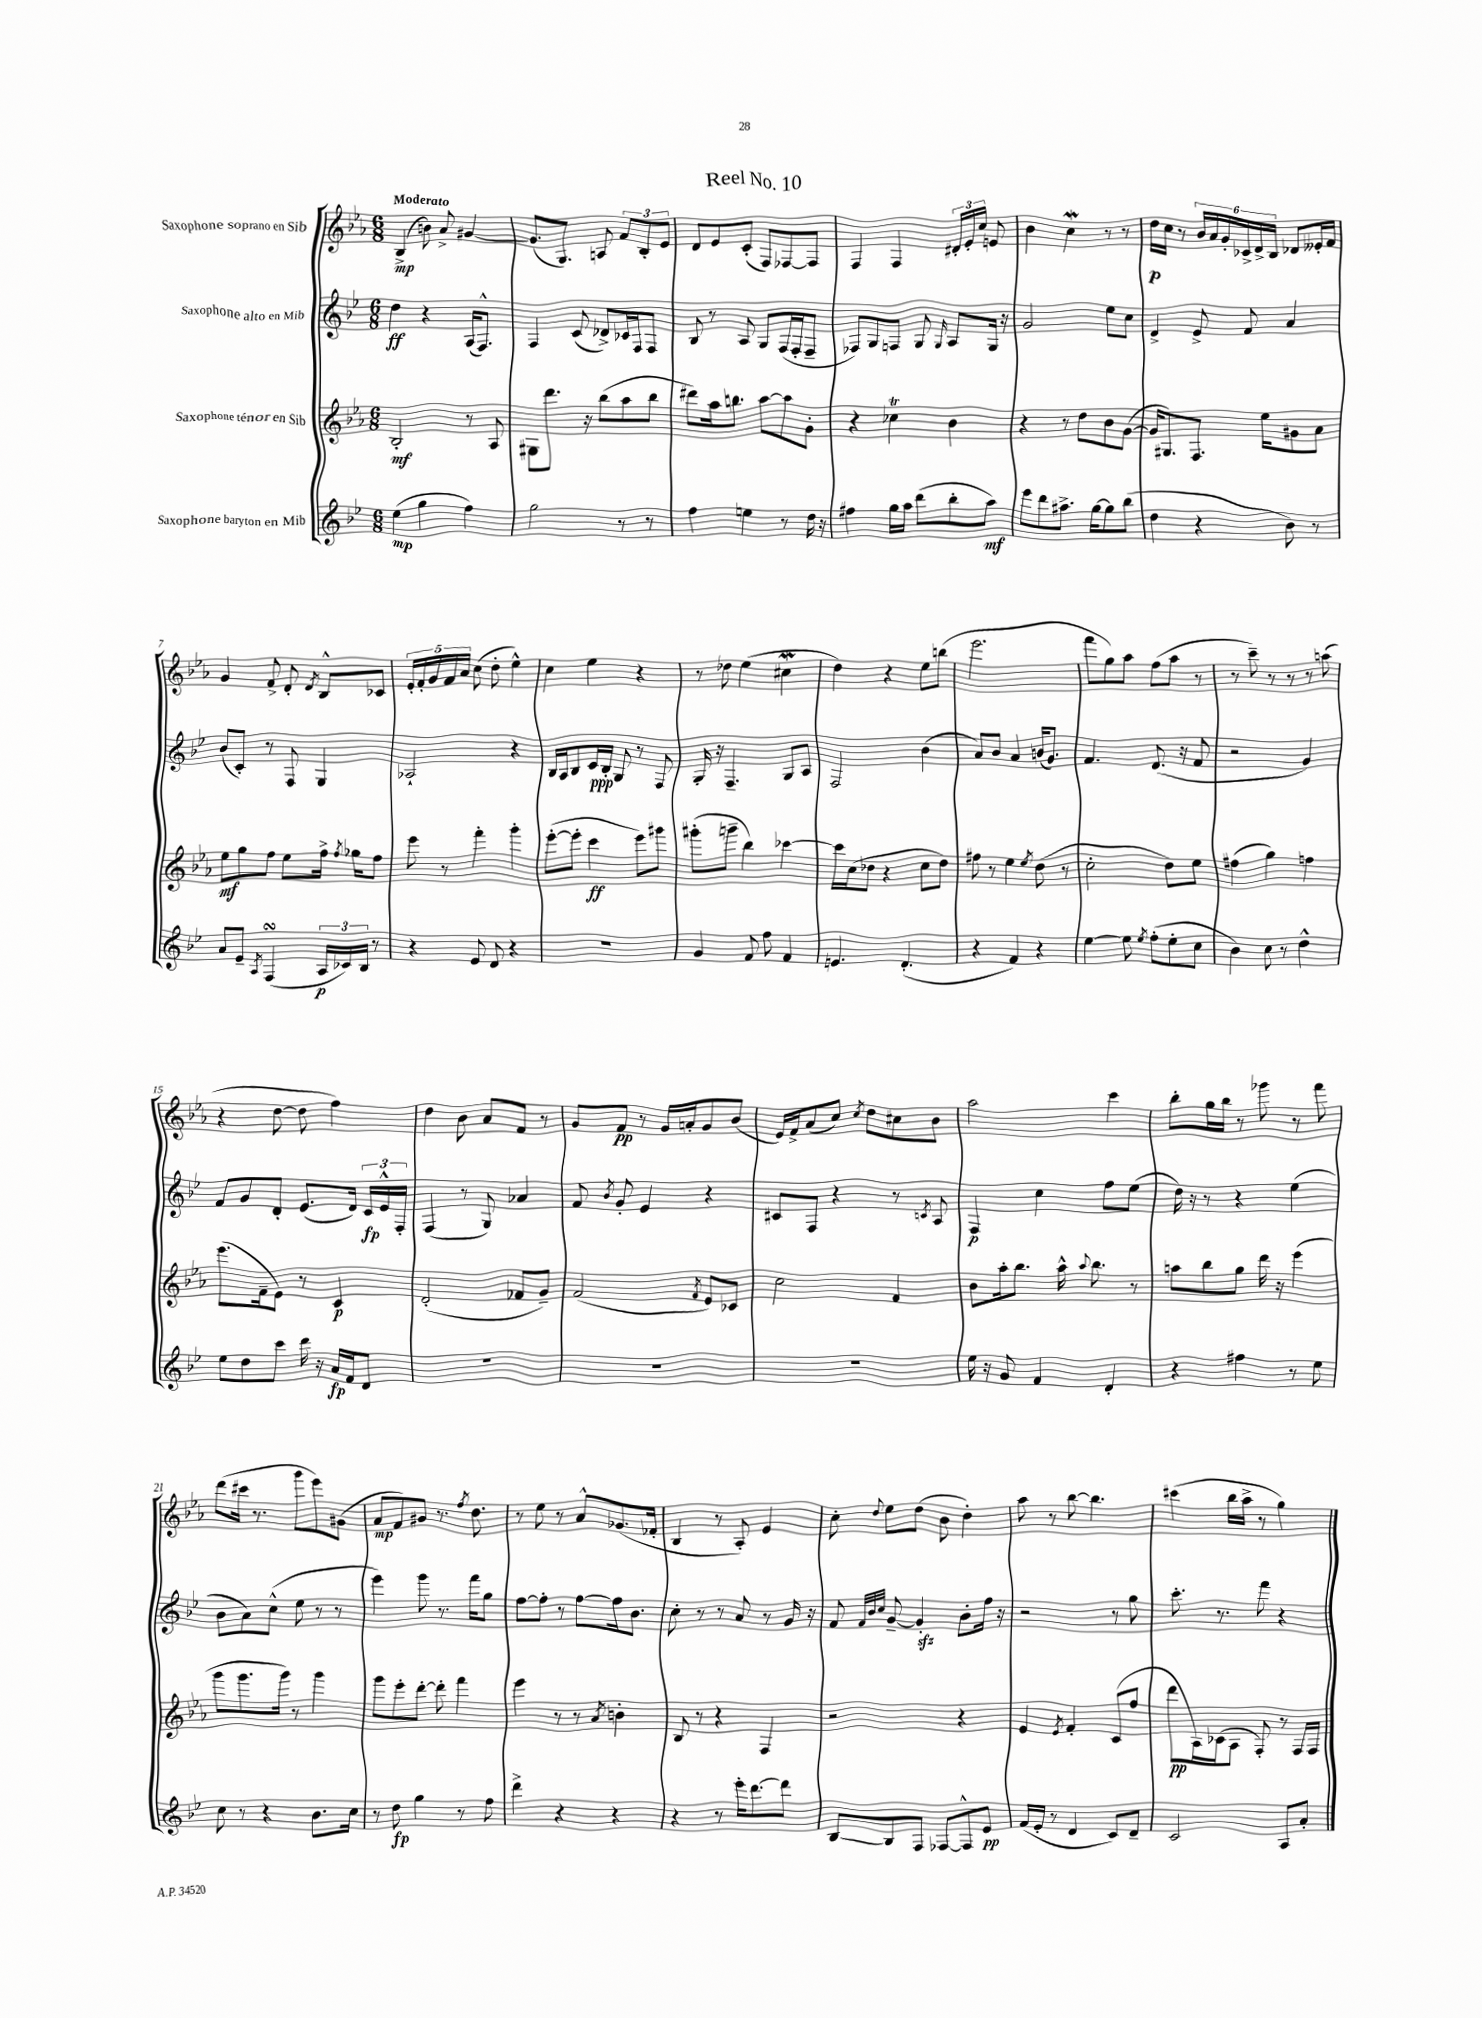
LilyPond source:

\header { title = "Reel No. 10" }
<<
\new StaffGroup <<
\new Staff = "s0" \with { instrumentName = "Saxophone soprano en Sib" } {
    \clef treble \key ees \major \numericTimeSignature \time 6/8 \tempo "Moderato"
    \autoBeamOff bes4->\mp( b'8) aes'8-> gis'4~ |
    gis'8.[( g8.]) a8 \tuplet 3/2 { f'8[ bes8-. ees'8] } |
    d'8[ ees'8 c'8]-.( f8[) fes8~ fes8] |
    f4 f4 \tuplet 3/2 { dis'16[-. ees'16-. c''16] } e'8 |
    bes'4 c''4\mordent r8 r8 |
    d''16[\p c''16] r8 \tuplet 6/4 { bes'16[ aes'16 g'16-. ces'16-> d'16-> bes16] } des'8[ eeses'16-. f'16] |
    g'4 f'8-> d'8-. \acciaccatura { d'8 } bes8[-^ ces'8] |
    \tuplet 5/4 { ees'16[-. f'16-. g'16 f'16 aes'16] } c''8( d''8-. ees''4-^) |
    c''4 ees''4 r4 |
    r8 des''8 ees''4( cis''4\mordent |
    d''4) r4 ees''8[ b''8]( |
    ees'''2. |
    f'''8[ g''8) aes''8] f''8[( aes''8] r8 |
    r8 c'''8--) r8 r8 r8 a''8( |
    r4 d''8~ d''8 f''4) |
    d''4 bes'8 aes'8[ f'8] r8 |
    g'8[ f'8]\pp r8 g'16[ a'16-. g'8 bes'8]( |
    ees'16[) f'16-> aes'8( c''8]) \acciaccatura { c''8 } d''8[ cis''8 bes'8] |
    aes''2 c'''4 |
    bes''8[-. g''16 bes''16] r8 ges'''8 r8 f'''8 |
    d'''8[( cis'''16] r8. g'''8[ ees'''8) gis'8]( |
    aes'8[\mp f'8) gis'8] r8. \acciaccatura { f''8 } d''8. |
    r8 ees''8 r8 aes'8[-^ ges'8.( fes'16]-. |
    bes4 r8 aes8-.) ees'4 |
    c''8-. \appoggiatura { d''8 } ees''8[ d''8]( bes'8 d''4-.) |
    aes''8 r8 bes''8~ bes''4. |
    cis'''4( bes''16[ aes''16]-> r8 g''4) \bar "|." |
}
\new Staff = "s1" \with { instrumentName = "Saxophone alto en Mib" } {
    \clef treble \key bes \major \numericTimeSignature \time 6/8
    \autoBeamOff d''4\ff r4 a16[( f8.]-^) |
    f4 c'8( des'8[->) ces'16 f16 f8] |
    bes8 r8 a8 g8[ f16( f16-. f8]-- |
    fes8[) g8 f8] g8 \grace { g16 } a8[ g16] r16 |
    g'2 ees''8[ c''8] |
    d'4-> ees'8-> f'8 a'4 |
    bes'8[( c'8]-.) r8 f8 g4 |
    aes2-! r4 |
    bes16[ a16 bes8 c'16\ppp bes16]-. g8 r8 f8 |
    g16-. r16 f4.-- g8[ a8] |
    f2 bes'4( |
    a'8[) bes'8] a'4 b'16[( g'8.]) |
    f'4. d'8.( r16 f'8 |
    r2 g'4) |
    f'8[ g'8 d'8]-. ees'8.[( d'16]) \tuplet 3/2 { c'16[\fp ees'16-^ f16]-. } |
    f4( r8 g8) aes'4 |
    f'8 \acciaccatura { bes'8 } g'8-. ees'4 r4 |
    cis'8[ f8] r4 r8 \acciaccatura { c'8 } a8 |
    f4\p c''4 f''8[ ees''8]( |
    d''16) r16 r8 r4 ees''4( |
    bes'8[ a'8) c''8]-^( ees''8 r8 r8 |
    ees'''4) g'''8 r8. f'''16[ g''8] |
    f''8[~ f''8]-. r8 f''8[~ f''16 bes'8.] |
    c''8-. r8 r8 a'8 r8 g'16 r16 |
    f'8 \grace { f'32[ bes'32 c''32] } g'8~-- g'4-.\sfz bes'8[-. f''16] r16 |
    r2 r8 g''8 |
    c'''8.-. r8. f'''8 r4 \bar "|." |
}
\new Staff = "s2" \with { instrumentName = "Saxophone ténor en Sib" } {
    \clef treble \key ees \major \numericTimeSignature \time 6/8
    \autoBeamOff bes2-.\mf r8 aes8 |
    gis8[ d'''8.] r16 bes''8[( aes''8 bes''8] |
    dis'''8[) aes''16 b''8.] aes''8[~ aes''8 g'8]-. |
    r4 ces''4\trill bes'4 |
    r4 r8 d''8[ bes'8 g'8]~( |
    g'16[ gis8.) f8.] ees''16[ gis'8 aes'8] |
    ees''8[\mf g''8 f''8] ees''8[ f''16]-> \acciaccatura { f''8 } ges''16[ f''8] |
    ees'''8 r8 f'''4-. g'''4-. |
    ees'''8[~-.( ees'''8]-. c'''4\ff ees'''8[) gis'''8] |
    gis'''8[-.( g'''8]-- bes''4) ces'''4~ |
    ces'''16[ c''16( des''8] r4 c''8[ des''8]) |
    fis''8 r8 ees''4 \acciaccatura { ees''8 } d''8( r8 |
    c''2-. d''8[) ees''8] |
    fis''4( g''4) f''4 |
    ees'''8.[( f'16-- ees'8]) r8 c'4\p |
    d'2-.( fes'8[ g'8]--) |
    f'2( \acciaccatura { f'8 } ees'8[) ces'8] |
    c''2 f'4 |
    bes'8[ aes''16-. bes''8.] aes''16-^ \appoggiatura { aes''8 } bes''8. r8 |
    a''8[ bes''8 g''8] d'''16 r16 ees'''4( |
    g'''8[ g'''8. g'''16]) r8 g'''4 |
    g'''8[ ees'''8-. d'''8]~-. d'''8-. f'''4 |
    ees'''4 r8 r8 \acciaccatura { aes'8 } b'4-. |
    bes8 r8 r4 f4 |
    r2 r4 |
    ees'4 \acciaccatura { ees'8 } f'4-. c'8[( f''8] |
    d'''8[\pp aes16) ces'16( aes8] f8-.) r8 f16[ f16] \bar "|." |
}
\new Staff = "s3" \with { instrumentName = "Saxophone baryton en Mib" } {
    \clef treble \key bes \major \numericTimeSignature \time 6/8
    \autoBeamOff ees''4\mp( g''4 f''4) |
    g''2 r8 r8 |
    f''4 e''4 r8 d''16 r16 |
    fis''4 g''16[ a''16] d'''8[( bes''8-. a''8]\mf) |
    ees'''8[ d'''8 ais''8.]-> g''16[~ g''8 bes''8]( |
    d''4 r4 bes'8) r8 |
    a'8[ ees'8]-- \acciaccatura { a8 } f4\turn( \tuplet 3/2 { a16[\p ces'16) bes16] } r8 |
    r4 ees'8 d'8 r4 |
    R2. |
    g'4 f'8 f''8 f'4 |
    e'4. d'4.-.( |
    r4 f'4) r4 |
    ees''4~ ees''8 \acciaccatura { ees''8 } f''8[-.( ees''8-. c''8] |
    bes'4) c''8 r8 d''4-^ |
    ees''8[ d''8 c'''8] d'''16 r16 a'16[\fp f'16 d'8] |
    R2. |
    R2. |
    R2. |
    ees''16 r16 g'8 f'4 d'4-. |
    r4 fis''4 r8 ees''8 |
    c''8 r8 r4 bes'8.[ c''16] |
    r8 d''8\fp g''4 r8 f''8 |
    d'''4-> r4 r4 |
    r4 r8 ees'''16[-. d'''8.~ d'''8] |
    bes8[~ bes8 f8] fes8[~ fes8-^ ees'8]\pp |
    f'16[( ees'16]-. r8 d'4 c'8[) d'8]-- |
    c'2 a8[ a'8]-. \bar "|." |
}
>>
>>
